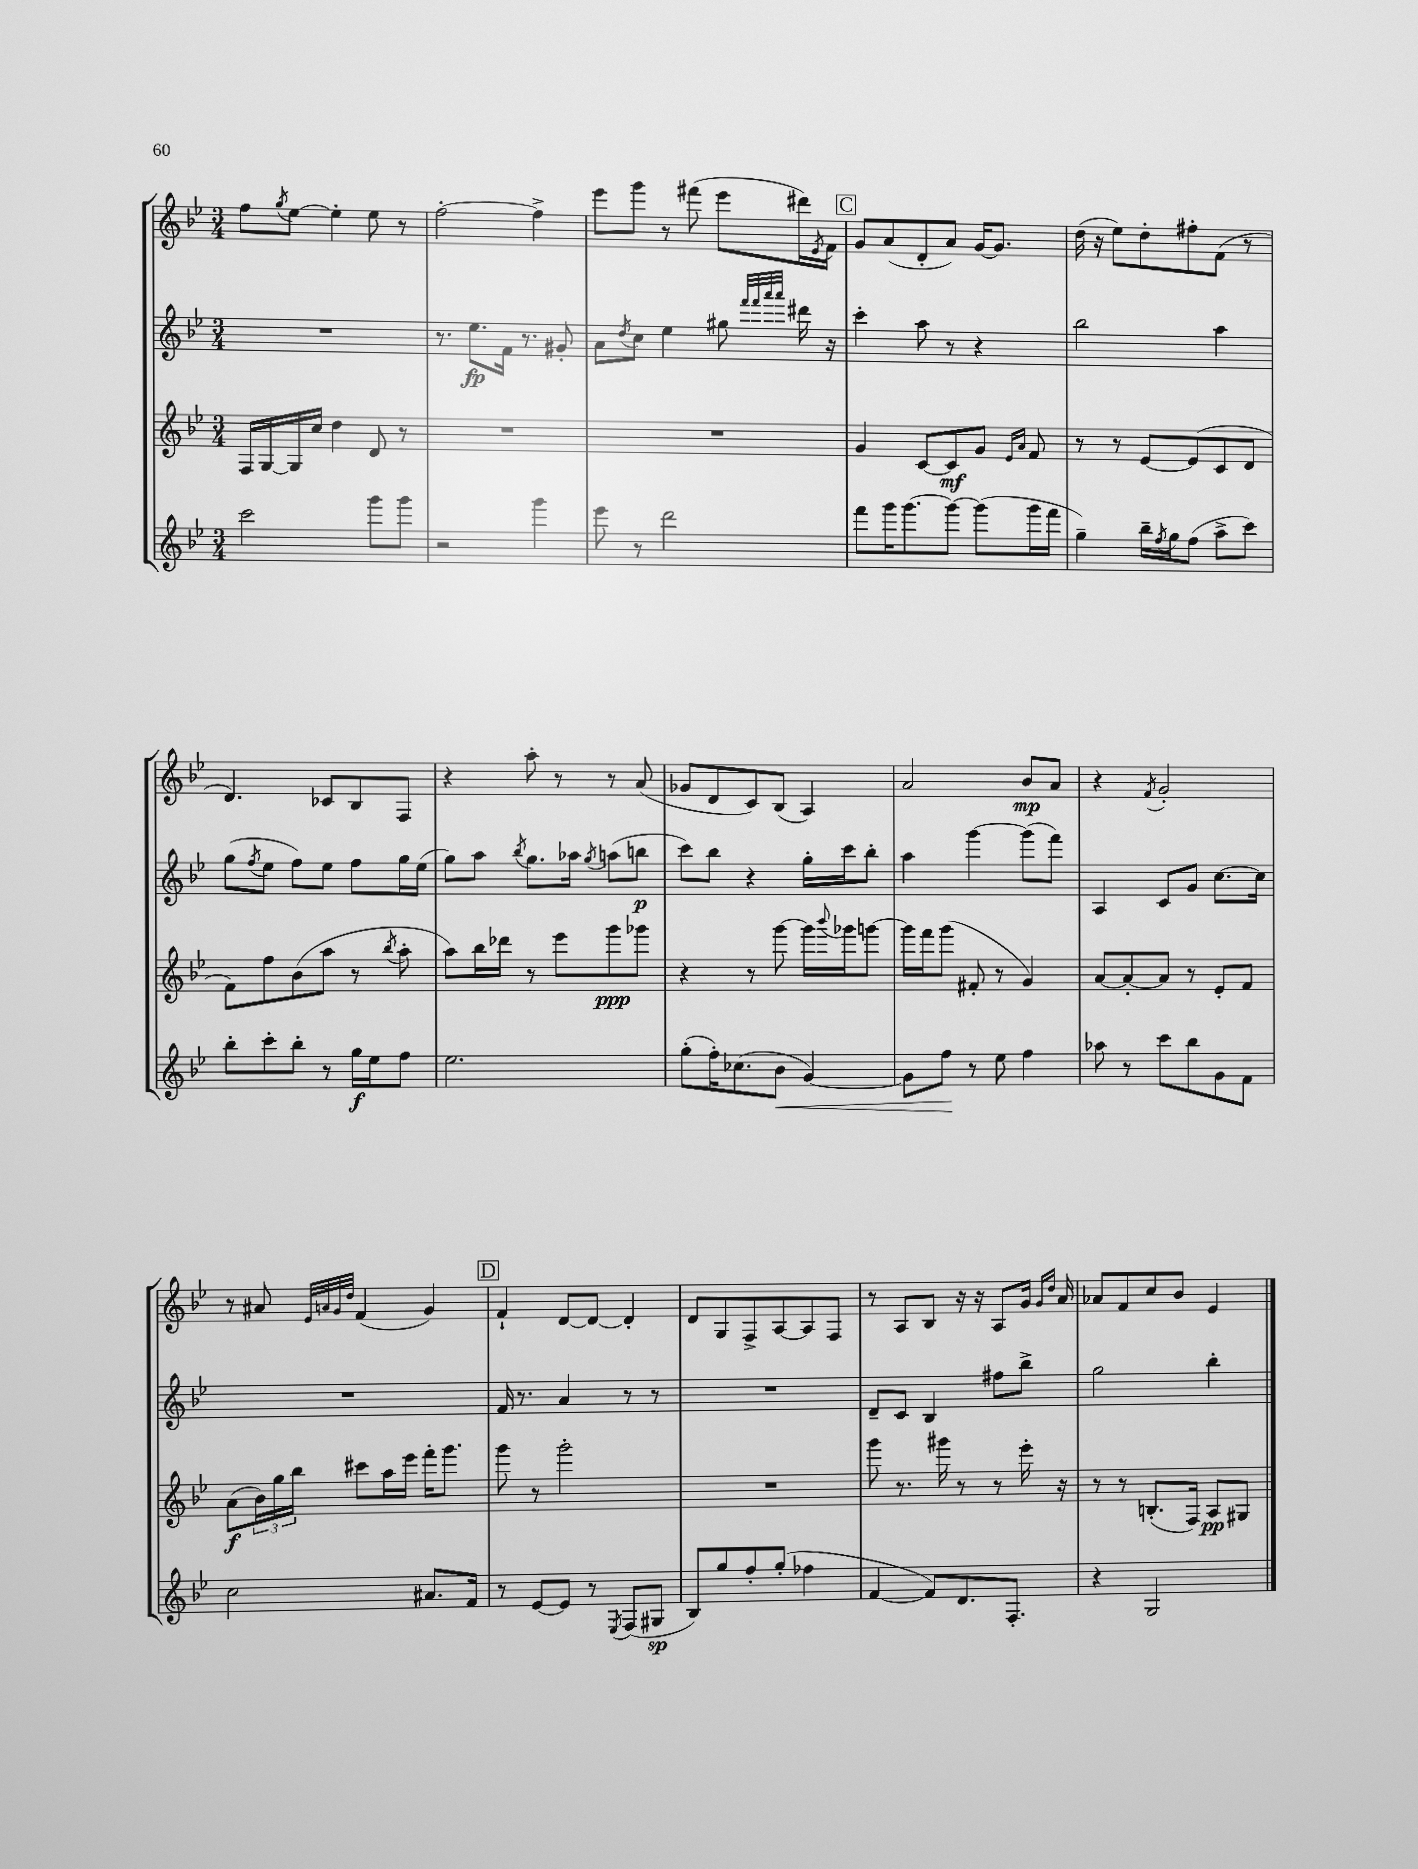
<<
\new StaffGroup <<
\new Staff = "s0" {
    \clef treble \key bes \major \numericTimeSignature \time 3/4
    f''8 \acciaccatura { g''8 } ees''8~ ees''4-. ees''8 r8 |
    f''2~-. f''4-> |
    ees'''8 g'''8 r8 fis'''8( ees'''8 dis'''16) \acciaccatura { ees'8 } f'16 |
    \mark \markup { \box "C" } g'8 a'8( d'8-. a'8) g'16~ g'8. |
    d''16( r16 ees''8) d''8-. fis''8-. f'8( r8 |
    d'4.) ces'8 bes8 f8 |
    r4 a''8-. r8 r8 a'8( |
    ges'8 d'8 c'8) bes8( a4) |
    a'2 bes'8\mp a'8 |
    r4 \acciaccatura { f'8 } g'2-. |
    r8 ais'8 \grace { ees'32 a'32 g'32 d''32 } f'4( g'4) |
    \mark \markup { \box "D" } f'4-! d'8~ d'8~ d'4-. |
    d'8 g8 f8-> a8~ a8 f8 |
    r8 a8 bes8 r16 r16 a8 g'16 \grace { g'16 d''16 } a'16 |
    aes'8 f'8 c''8 bes'8 ees'4 \bar "|." |
}
\new Staff = "s1" {
    \clef treble \key bes \major \numericTimeSignature \time 3/4
    R2. |
    r8. ees''8.\fp f'16 r8. gis'8-. |
    a'8 \acciaccatura { d''8 } c''8 ees''4 gis''8 \grace { f'''32 f'''32 a'''32 a'''32 } dis'''16 r16 |
    \mark \markup { \box "C" } c'''4-. a''8 r8 r4 |
    bes''2 a''4 |
    g''8( \acciaccatura { f''8 } ees''8 f''8) ees''8 f''8 g''16 ees''16( |
    g''8) a''8 \acciaccatura { bes''8 } g''8. aes''16 \acciaccatura { g''8 } a''8( b''8\p |
    c'''8) bes''8 r4 g''16-. c'''16 bes''8-. |
    a''4 g'''4~ g'''8( f'''8) |
    a4 c'8 g'8 c''8.~ c''16 |
    R2. |
    \mark \markup { \box "D" } f'16 r8. a'4 r8 r8 |
    R2. |
    d'8-- c'8 bes4 fis''8 bes''8-> |
    g''2 bes''4-. \bar "|." |
}
\new Staff = "s2" {
    \clef treble \key bes \major \numericTimeSignature \time 3/4
    f16 g16~ g16 c''16 d''4 d'8 r8 |
    R2. |
    R2. |
    \mark \markup { \box "C" } g'4 c'8~ c'8\mf g'8 \grace { ees'16 a'16 } f'8 |
    r8 r8 ees'8~ ees'8( c'8 d'8 |
    f'8) f''8 bes'8( a''8 r8 \acciaccatura { bes''8 } a''8-. |
    a''8) bes''16 des'''16 r8 ees'''8 g'''8\ppp ges'''8 |
    r4 r8 g'''8~ g'''16 \appoggiatura { bes'''8 } ges'''16 g'''8~ |
    g'''16 f'''16 g'''8( fis'8-. r8 g'4) |
    a'8~ a'8~-. a'8 r8 ees'8-. f'8 |
    a'8\f( \tuplet 3/2 { bes'16) g''16 bes''16 } cis'''8 a''16 ees'''16 f'''16-. g'''8. |
    \mark \markup { \box "D" } g'''8 r8 g'''2-. |
    R2. |
    g'''8 r8. gis'''16 r8 r8 ees'''16-. r16 |
    r8 r8 b8.-.( f16) a8\pp gis8 \bar "|." |
}
\new Staff = "s3" {
    \clef treble \key bes \major \numericTimeSignature \time 3/4
    c'''2 g'''8 g'''8 |
    r2 g'''4 |
    ees'''8 r8 d'''2 |
    \mark \markup { \box "C" } f'''8 g'''16 g'''8.~ g'''8~ g'''8( g'''16 f'''16 |
    g''4--) bes''16-- \acciaccatura { f''8 } g''16 f''8( a''8-> c'''8) |
    bes''8-. c'''8-. bes''8-. r8 g''16\f ees''16 f''8 |
    ees''2. |
    g''8-.( f''16-.) ces''8.( bes'8\< g'4~) |
    g'8 f''8\! r8 ees''8 f''4 |
    aes''8 r8 c'''8 bes''8 g'8 f'8 |
    c''2 ais'8. f'16 |
    \mark \markup { \box "D" } r8 ees'8~ ees'8 r8 \acciaccatura { ees8 } f8( gis8\sp |
    bes8) g''8 f''8-. g''8-.( fes''4 |
    f'4~ f'8) d'8. f8.-. |
    r4 g2 \bar "|." |
}
>>
>>
\layout { \context { \Score \remove "Bar_number_engraver" } }
